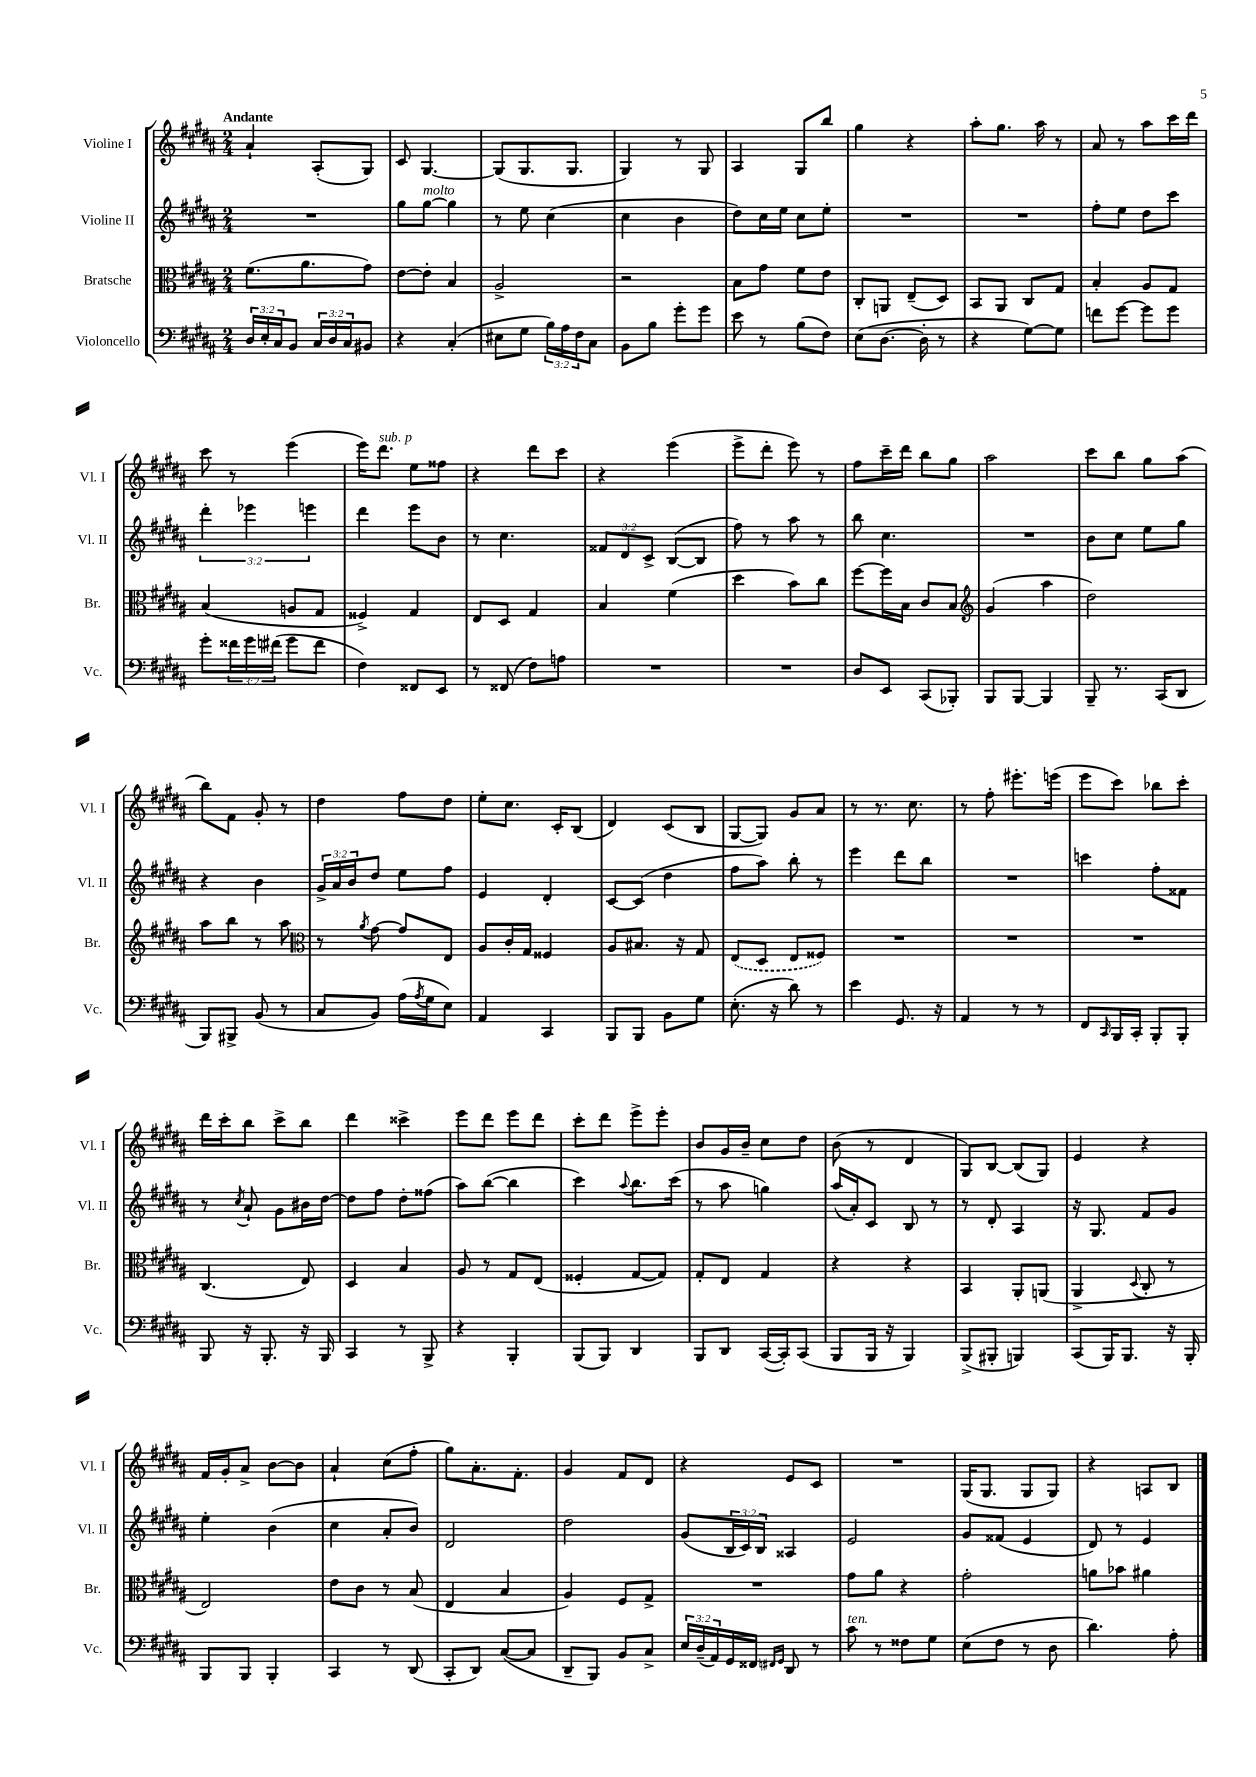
<<
\new StaffGroup <<
\new Staff = "s0" \with { instrumentName = "Violine I" shortInstrumentName = "Vl. I" } {
    \clef treble \key b \major \numericTimeSignature \time 2/4 \tempo "Andante"
    ais'4-! ais8-.( gis8) |
    cis'8 gis4.~ |
    gis8( gis8. gis8. |
    gis4) r8 gis8 |
    ais4 gis8 b''8 |
    gis''4 r4 |
    ais''8-. gis''8. ais''16 r8 |
    ais'8 r8 ais''8 cis'''16 dis'''16 |
    cis'''8 r8 e'''4( |
    e'''16) dis'''8.^\markup { \italic "sub. p" } e''8 fisis''8 |
    r4 dis'''8 cis'''8 |
    r4 e'''4( |
    e'''8-> dis'''8-. e'''8) r8 |
    fis''8 cis'''16-- dis'''16 b''8 gis''8 |
    ais''2 |
    cis'''8 b''8 gis''8 ais''8( |
    b''8) fis'8 gis'8-. r8 |
    dis''4 fis''8 dis''8 |
    e''8-. cis''8. cis'16-. b8( |
    dis'4) cis'8( b8 |
    gis8~ gis8) gis'8 ais'8 |
    r8 r8. cis''8. |
    r8 fis''8-. eis'''8.-. e'''16( |
    e'''8 cis'''8) bes''8 cis'''8-. |
    dis'''16 cis'''16-. b''8 cis'''8-> b''8 |
    dis'''4 cisis'''4-> |
    e'''8 dis'''8 e'''8 dis'''8 |
    cis'''8-. dis'''8 e'''8-> e'''8-. |
    b'8 gis'16 b'16-- cis''8 dis''8 |
    b'8( r8 dis'4 |
    gis8) b8~ b8( gis8) |
    e'4 r4 |
    fis'16 gis'16-. ais'8-> b'8~ b'8 |
    ais'4-! cis''8( fis''8-. |
    gis''8) ais'8.-. fis'8.-. |
    gis'4 fis'8 dis'8 |
    r4 e'8 cis'8 |
    R2 |
    gis16( gis8. gis8 gis8) |
    r4 a8 b8 \bar "|." |
}
\new Staff = "s1" \with { instrumentName = "Violine II" shortInstrumentName = "Vl. II" } {
    \clef treble \key b \major \numericTimeSignature \time 2/4 \override Staff.TupletNumber.text = #tuplet-number::calc-fraction-text
    R2 |
    gis''8 gis''8~^\markup { \italic "molto" } gis''4 |
    r8 e''8 cis''4( |
    cis''4 b'4 |
    dis''8) cis''16 e''16 cis''8 e''8-. |
    R2 |
    R2 |
    fis''8-. e''8 dis''8 cis'''8 |
    \tuplet 3/2 { dis'''4-. ees'''4 e'''4 } |
    dis'''4 e'''8 b'8 |
    r8 cis''4. |
    \tuplet 3/2 { fisis'8 dis'8 cis'8-> } b8~( b8 |
    fis''8) r8 ais''8 r8 |
    b''8 cis''4. |
    R2 |
    b'8 cis''8 e''8 gis''8 |
    r4 b'4 |
    \tuplet 3/2 { gis'16-> ais'16 b'16 } dis''8 e''8 fis''8 |
    e'4 dis'4-. |
    cis'8~ cis'8( dis''4 |
    fis''8 ais''8) b''8-. r8 |
    e'''4 dis'''8 b''8 |
    R2 |
    c'''4 fis''8-. fisis'8 |
    r8 \acciaccatura { cis''8 } ais'8-! gis'8 bis'16 dis''16~ |
    dis''8 fis''8 dis''8-. fisis''8( |
    ais''8) b''8~( b''4 |
    cis'''4) \appoggiatura { ais''8 } b''8. cis'''16( |
    r8 ais''8 g''4) |
    ais''16( ais'16-.) cis'8 b8 r8 |
    r8 dis'8-. ais4 |
    r16 gis8. fis'8 gis'8 |
    e''4-. b'4( |
    cis''4 ais'8-. b'8) |
    dis'2 |
    dis''2 |
    gis'8( \tuplet 3/2 { b16 cis'16) b16 } aisis4 |
    e'2 |
    gis'8 fisis'8( e'4 |
    dis'8) r8 e'4 \bar "|." |
}
\new Staff = "s2" \with { instrumentName = "Bratsche" shortInstrumentName = "Br." } {
    \clef alto \key b \major \numericTimeSignature \time 2/4
    fis'8.( ais'8. gis'8) |
    e'8~ e'8-. b4 |
    ais2-> |
    r2 |
    b8 gis'8 fis'8 e'8 |
    cis8-. a,8 e8--( dis8) |
    b,8 ais,8 cis8 gis8 |
    b4-. ais8 gis8 |
    b4( a8 gis8 |
    fisis4->) gis4 |
    e8 dis8 gis4 |
    b4 fis'4( |
    dis''4 b'8) cis''8 |
    fis''8~ fis''16 b16 cis'8 b8 |
    \clef treble gis'4( ais''4 |
    dis''2) |
    ais''8 b''8 r8 ais''8 |
    \clef alto r8 \acciaccatura { ais'8 } gis'8~ gis'8 e8 |
    ais8 cis'16-. gis16 fisis4 |
    ais8 bis8. r16 gis8 |
    \once \slurDashed e8( dis8 e8 fisis8) |
    R2 |
    R2 |
    R2 |
    cis4.( e8) |
    dis4 b4 |
    ais8 r8 gis8 e8( |
    fisis4-. gis8~ gis8) |
    gis8-. e8 gis4 |
    r4 r4 |
    b,4 ais,8-. a,8( |
    ais,4-> \appoggiatura { dis8 } cis8-. r8 |
    e2) |
    e'8 cis'8 r8 b8( |
    e4 b4 |
    ais4) fis8 gis8-> |
    R2 |
    gis'8 ais'8 r4 |
    gis'2-. |
    a'8 bes'8 ais'4 \bar "|." |
}
\new Staff = "s3" \with { instrumentName = "Violoncello" shortInstrumentName = "Vc." } {
    \clef bass \key b \major \numericTimeSignature \time 2/4 \override Staff.TupletNumber.text = #tuplet-number::calc-fraction-text
    \tuplet 3/2 { dis16 e16-. cis16 } b,8 \tuplet 3/2 { cis16 dis16 cis16 } bis,8 |
    r4 cis4-.( |
    eis8 gis8 \tuplet 3/2 { b16) ais16 fis16 } cis8 |
    b,8 b8 gis'8-. gis'8 |
    e'8 r8 b8( fis8) |
    e8( dis8.~ dis16-. r8 |
    r4 gis8~) gis8 |
    f'8 gis'8~ gis'8 gis'8 |
    gis'8-. \tuplet 3/2 { fisis'16 gis'16 fis'16( } gis'8 fis'8 |
    fis4) fisis,8 e,8 |
    r8 fisis,8( fis8) a8 |
    R2 |
    R2 |
    dis8 e,8 cis,8( bes,,8-.) |
    b,,8 b,,8~ b,,4 |
    b,,8-- r8. cis,16( dis,8 |
    b,,8) bis,,8-> b,8( r8 |
    cis8 b,8) ais16( \acciaccatura { ais8 } gis16 e8) |
    ais,4 cis,4 |
    b,,8 b,,8 b,8 gis8 |
    e8.-.( r16 dis'8) r8 |
    e'4 gis,8. r16 |
    ais,4 r8 r8 |
    fis,8 \grace { cis,16 } b,,16 cis,16-. b,,8-. b,,8-. |
    b,,8 r16 b,,8.-. r16 b,,16 |
    cis,4 r8 b,,8-> |
    r4 b,,4-. |
    b,,8( b,,8) dis,4 |
    b,,8 dis,8 cis,16~( cis,16-.) cis,8( |
    b,,8 b,,16 r16 b,,4) |
    b,,8->( bis,,8-. b,,4) |
    cis,8( b,,16) b,,8. r16 b,,16-. |
    b,,8 b,,8 b,,4-. |
    cis,4 r8 dis,8( |
    cis,8-. dis,8) cis8~( cis8 |
    dis,8-- b,,8) b,8 cis8-> |
    \tuplet 3/2 { e16 dis16--( ais,16) } gis,16 fisis,16 \grace { fis,16 gis,16 } dis,8 r8 |
    cis'8^\markup { \italic "ten." } r8 fisis8 gis8 |
    e8( fis8 r8 dis8 |
    dis'4.) ais8-. \bar "|." |
}
>>
>>
\layout { \context { \Score \remove "Bar_number_engraver" } }
